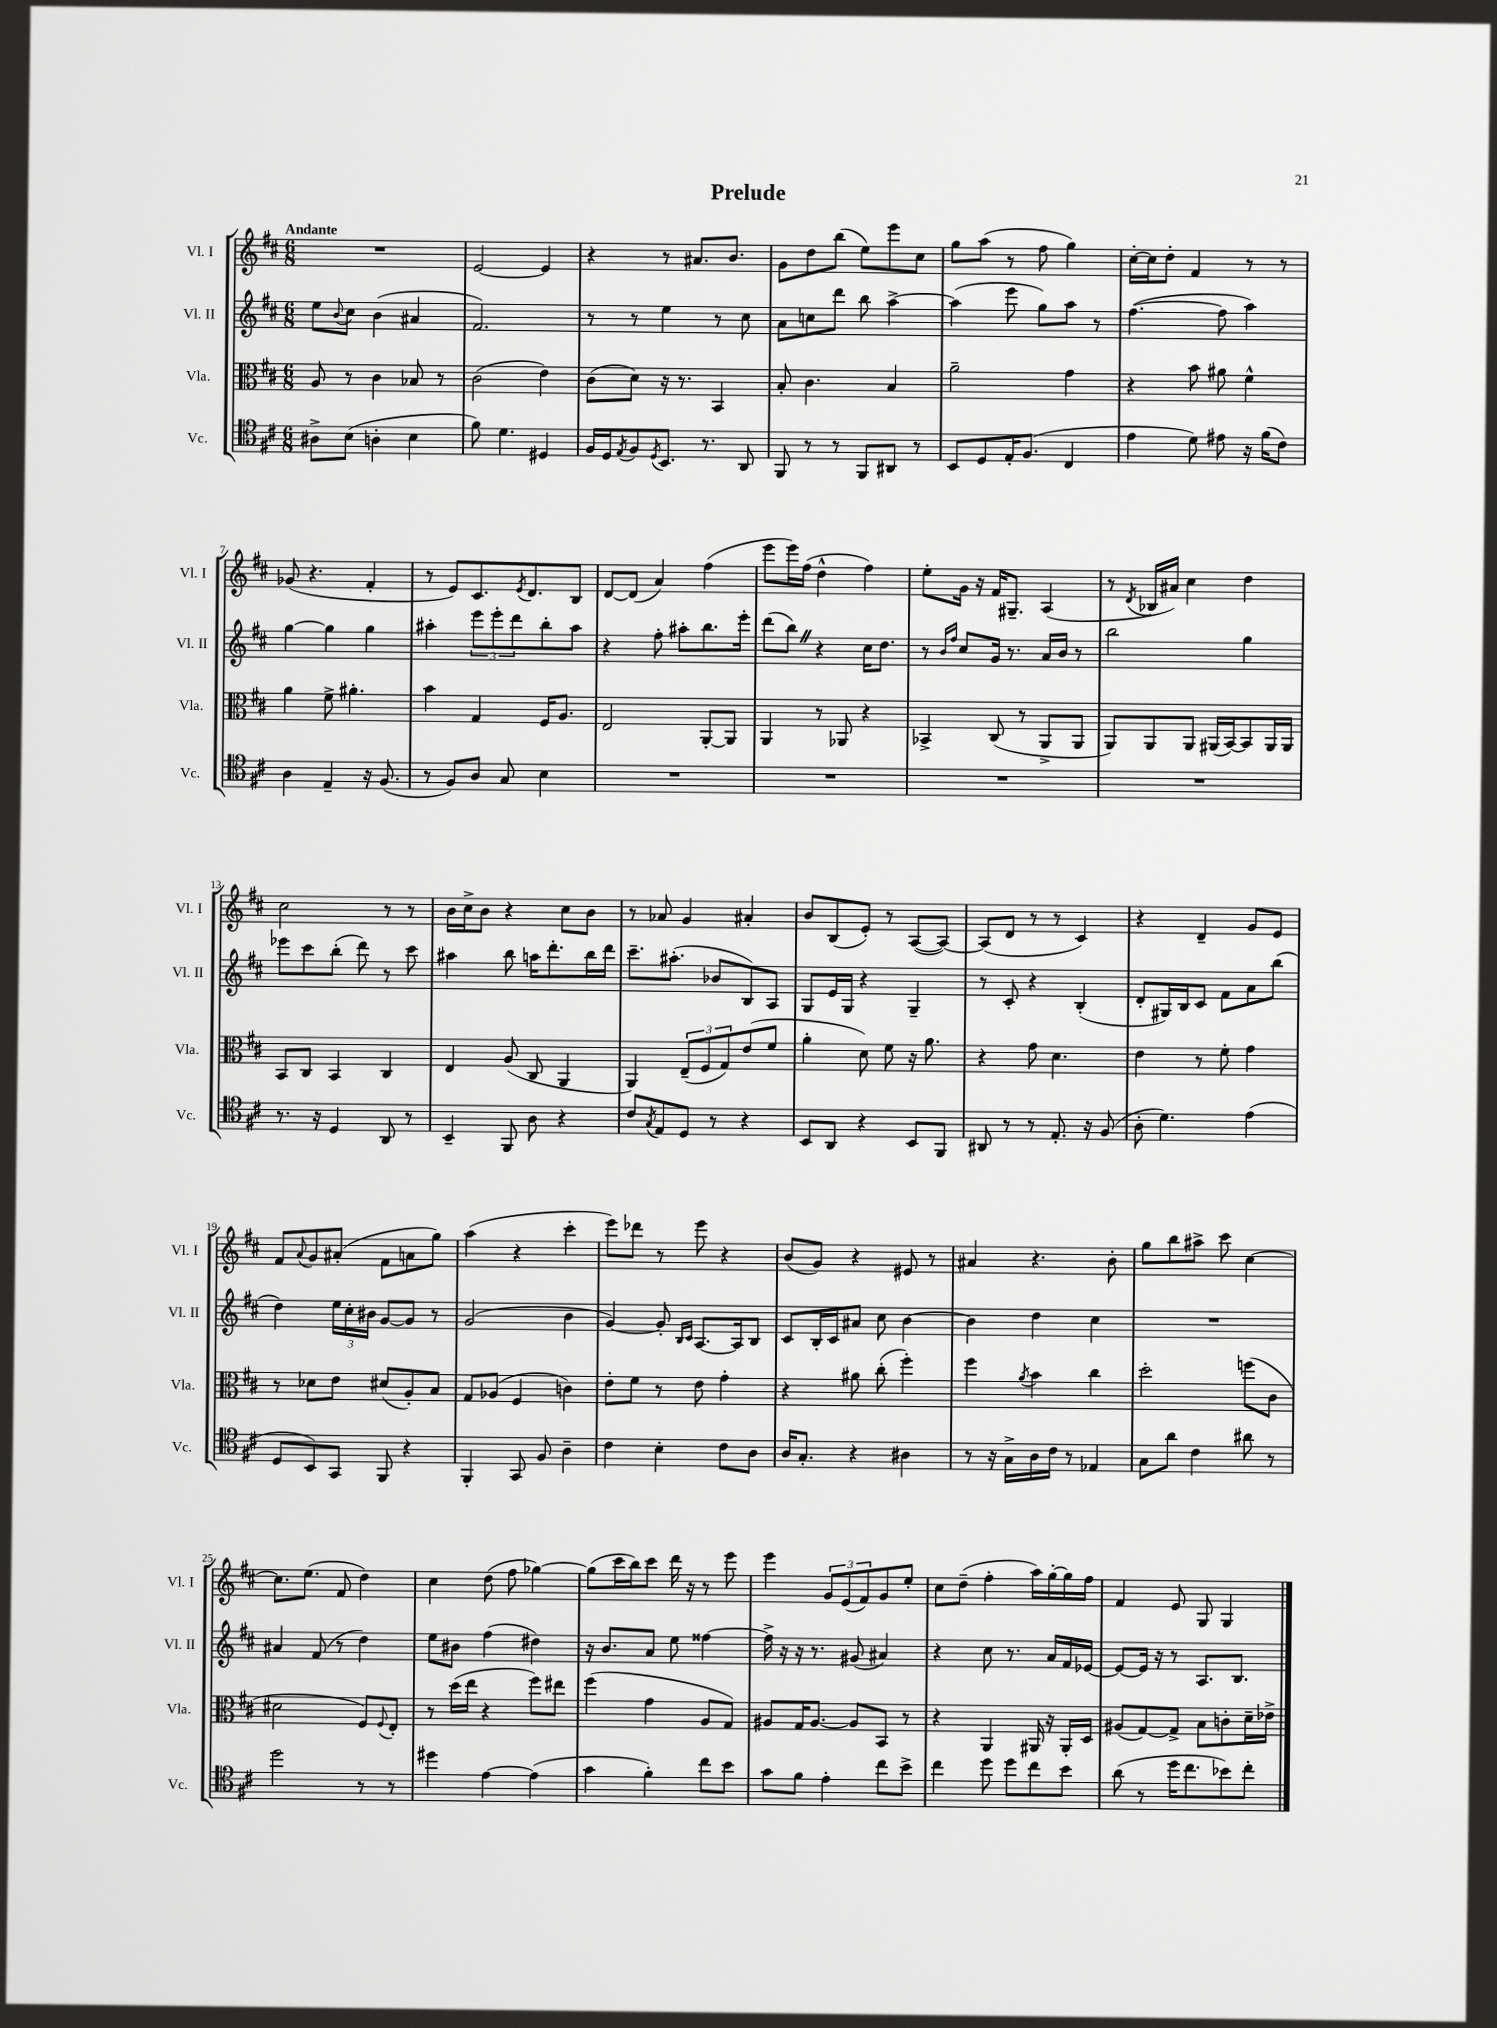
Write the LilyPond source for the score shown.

\header { title = "Prelude" }
<<
\new StaffGroup <<
\new Staff = "s0" \with { instrumentName = "Vl. I" shortInstrumentName = "Vl. I" } {
    \clef treble \key d \major \numericTimeSignature \time 6/8 \tempo "Andante"
    R2. |
    e'2~ e'4 |
    r4 r8 ais'8. b'8. |
    g'8 d''8 b''8( e''8) e'''8 cis''8 |
    g''8 a''8( r8 fis''8 g''4) |
    cis''16~-. cis''16 d''8-. fis'4 r8 r8 |
    ges'8( r4. fis'4-. |
    r8 e'8) cis'8. \acciaccatura { e'8 } d'8. b8 |
    d'8~ d'8( a'4) fis''4( |
    e'''8 e'''16) fis''16( d''4-^ fis''4) |
    e''8-. g'16 r16 fis'16 gis8.-- a4( |
    r8 \acciaccatura { d'8 } bes16 ais'16) cis''4 d''4 |
    cis''2 r8 r8 |
    b'16 cis''16-> b'8 r4 cis''8 b'8 |
    r8 aes'8 g'4 ais'4-. |
    b'8 b8( e'8-.) r8 a8~( a8~) |
    a8( d'8 r8 r8 cis'4) |
    r4 d'4-- g'8 e'8 |
    fis'8 \appoggiatura { a'8 } g'8 ais'8-.( fis'8 a'8 g''8) |
    a''4( r4 cis'''4-. |
    e'''8) des'''8 r8 e'''8 r4 |
    b'8( g'8) r4 eis'8 r8 |
    ais'4 r4. b'8-. |
    g''8 b''8 ais''8-> cis'''8 cis''4~ |
    cis''8. e''8.( fis'8 d''4) |
    cis''4 d''8( fis''8 ges''4~) |
    ges''8( cis'''16 b''16) cis'''8 d'''16 r16 r8 e'''8 |
    e'''4 \tuplet 3/2 { g'8 e'8( fis'8) } g'8 e''8-. |
    cis''8 d''8--( fis''4-. a''16) g''16~-. g''16 fis''16 |
    fis'4 e'8 g8 g4 \bar "|." |
}
\new Staff = "s1" \with { instrumentName = "Vl. II" shortInstrumentName = "Vl. II" } {
    \clef treble \key d \major \numericTimeSignature \time 6/8
    e''8 \appoggiatura { b'8 } cis''8 b'4( ais'4 |
    fis'2.) |
    r8 r8 e''4 r8 cis''8 |
    a'8 c''8 d'''8 b''8 a''4~-> |
    a''4( e'''8 g''8) a''8 r8 |
    fis''4.~( fis''8 a''4) |
    g''4~ g''4 g''4 |
    ais''4-. \tuplet 3/2 { e'''8 e'''8-. d'''8 } b''8-. ais''8 |
    r4 fis''8-. ais''8-. b''8. e'''16-. |
    d'''8( b''8) \once \override BreathingSign.text = \markup { \musicglyph "scripts.caesura.straight" } \breathe r4 cis''16 d''8. |
    r8 \grace { b'16 fis''16 } cis''8 g'16 r8. a'16 b'16 r8 |
    b''2 g''4 |
    ees'''8 cis'''8 b''8-.( d'''8) r8 cis'''8 |
    ais''4 b''8 a''16 d'''8.-. b''16 d'''16 |
    cis'''8.-- ais''8.-.( bes'8 b8) a8 |
    g8 e'16 g16 r4 g4-- |
    r8 cis'8-. r4 b4-.( |
    d'8-. gis16) b16 cis'8 fis'8 a'8 b''8( |
    d''4) \tuplet 3/2 { e''16 cis''16-. bis'16 } g'8~ g'8 r8 |
    g'2( b'4 |
    g'4~) g'8-. \grace { b16 cis'16 } a8.~ a16 b8 |
    cis'8 b16-. cis'16 ais'8 cis''8 b'4~ |
    b'4 d''4 cis''4 |
    R2. |
    ais'4 fis'8( r8 d''4) |
    e''8 bis'8 fis''4( dis''4) |
    r16 b'8. a'8 e''8 fisis''4~ |
    fisis''16-> r16 r16 r8. gis'8( ais'4) |
    r4 cis''8 r8. a'16 fis'16 ees'16~ |
    ees'8~ ees'16 r16 r8 a8. b8. \bar "|." |
}
\new Staff = "s2" \with { instrumentName = "Vla." shortInstrumentName = "Vla." } {
    \clef alto \key d \major \numericTimeSignature \time 6/8
    a8 r8 cis'4 bes8 r8 |
    cis'2( e'4) |
    cis'8( d'8) r16 r8. b,4 |
    b8-. cis'4. b4 |
    a'2-- g'4 |
    r4 b'8 ais'8 fis'4-^ |
    a'4 fis'8-> ais'4.-. |
    b'4 g4 fis16 a8. |
    e2 a,8~-. a,8 |
    a,4 r8 aes,8 r4 |
    bes,4-> cis8( r8 a,8-> a,8 |
    a,8) a,8 a,8 ais,16( b,16~) b,8 ais,16 ais,16 |
    b,8 cis8 b,4 cis4 |
    e4 a8( cis8 a,4 |
    a,4) \tuplet 3/2 { e8--( fis8 g8) } e'8( fis'8 |
    a'4-. d'8) fis'8 r16 a'8. |
    r4 g'8 d'4. |
    e'4 r8 fis'8-. g'4 |
    r8 des'8 e'8 dis'8( a8-.) b8 |
    g8 aes8( fis4 c'4) |
    e'8-. fis'8 r8 e'8 g'4-. |
    r4 ais'8 cis''8-.( fis''4-.) |
    fis''4 \acciaccatura { a'8 } b'4 cis''4 |
    d''2-. f''8( cis'8 |
    dis'2 fis8) \appoggiatura { fis8 } e8-. |
    r8 d''16( e''16 r4 fis''8) eis''8 |
    fis''4( g'4 a8 g8) |
    ais8 g16 ais8.~ ais8 b,8 r8 |
    r4 a,4 ais,16 r16 ais,16-. d16 |
    ais8( g8~) g8-> b8 c'8-. d'16-- ees'16-> \bar "|." |
}
\new Staff = "s3" \with { instrumentName = "Vc." shortInstrumentName = "Vc." } {
    \clef tenor \key d \major \numericTimeSignature \time 6/8
    ais8-> b8( a4-. b4 |
    fis'8) d'4. dis4 |
    fis16 d16 \acciaccatura { e8 } fis8 \acciaccatura { d8 } b,8. r8. a,8 |
    fis,8 r8 r8 fis,8 ais,8 r8 |
    b,8 d8 e16-. fis8.( cis4 |
    e'4 d'8) eis'8 r16 fis'16( cis'8) |
    a4 e4-- r16 fis8.( |
    r8 fis8) a8 g8 b4 |
    R2. |
    R2. |
    R2. |
    R2. |
    r8. r16 d4 a,8 r8 |
    b,4-- fis,8 a8 r4 |
    cis'8 \acciaccatura { g8 } e8 d8 r8 r4 |
    b,8 a,8 r4 b,8 fis,8 |
    ais,8 r8 r8 e8.-. r16 fis8( |
    a8-. d'4.) e'4( |
    d8 b,8) g,8 fis,8 r4 |
    fis,4-. g,8 fis8 a4-- |
    cis'4 b4-. cis'8 a8 |
    a16 g8.-. r4 ais4 |
    r8 r16 g16-> a16 cis'16 r8 ees4 |
    g8 a'8 cis'4 ais'8 r8 |
    d''2 r8 r8 |
    dis''4 e'4~ e'4( |
    g'4 fis'4-.) cis''8 b'8 |
    g'8 fis'8 e'4-. cis''8 b'8-> |
    cis''4 d''8 d''8 cis''8 b'8 |
    a'8( r8 d''16 cis''8. bes'8) cis''8-. \bar "|." |
}
>>
>>
